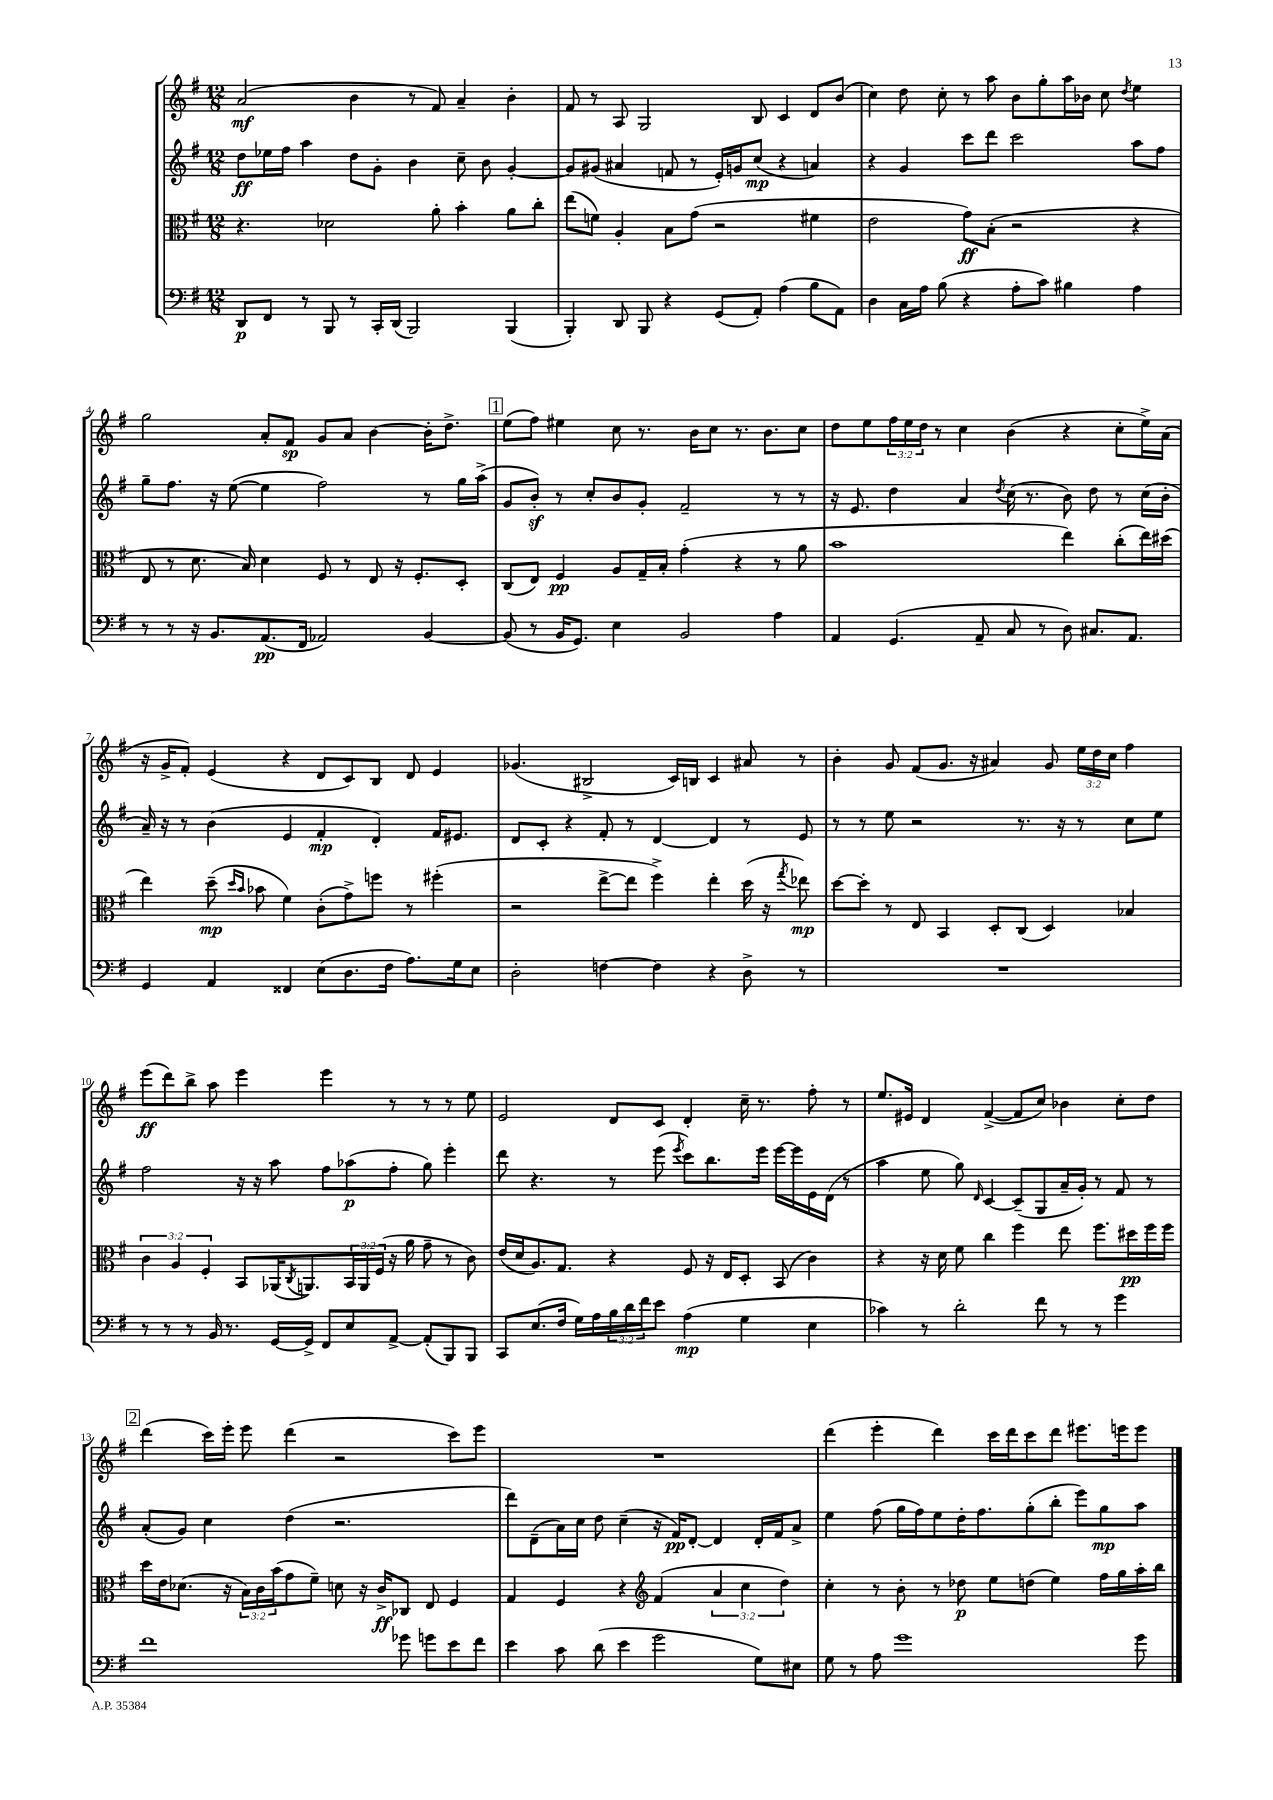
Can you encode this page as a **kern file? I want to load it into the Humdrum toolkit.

**kern	**dynam	**kern	**dynam	**kern	**dynam	**kern	**dynam
*part4	*part4	*part3	*part3	*part2	*part2	*part1	*part1
*staff4	*staff4	*staff3	*staff3	*staff2	*staff2	*staff1	*staff1
*clefF4	*	*clefC3	*	*clefG2	*	*clefG2	*
*k[f#]	*	*k[f#]	*	*k[f#]	*	*k[f#]	*
*M12/8	*	*M12/8	*	*M12/8	*	*M12/8	*
=1	=1	=1	=1	=1	=1	=1	=1
8DD/L	p	4.r	.	8dd\L	ff	(2a/	mf
8FF#/J	.	.	.	16ee-X\L	.	.	.
.	.	.	.	16ff#\JJ	.	.	.
8r	.	.	.	4aa\	.	.	.
8BBB/	.	2d-X\	.	.	.	.	.
8r	.	.	.	8dd\L	.	4b\	.
16CC'/LL	.	.	.	8g'\J	.	.	.
(16DD/JJ	.	.	.	.	.	.	.
2BBB/)	.	.	.	4b\	.	8r	.
.	.	8a'\	.	.	.	8f#/)	.
.	.	4b'\	.	8cc~\	.	4a~/	.
.	.	.	.	8b\	.	.	.
(4BBB/	.	8a\L	.	[4g'/	.	4b'\	.
.	.	8cc'\J	.	.	.	.	.
=2	=2	=2	=2	=2	=2	=2	=2
4BBB'/)	.	(8ee\L	.	8g/L]	.	8f#/	.
.	.	8fn\J)	.	(8g#X/J	.	8r	.
8DD/	.	4A'/	.	4a#X/	.	8A/	.
8BBB/	.	.	.	.	.	2G/	.
4r	.	8B\L	.	8fn/	.	.	.
.	.	(8g\J	.	8r	.	.	.
(8GG/L	.	2r	.	16e'/LL)	.	.	.
.	.	.	.	16gn/J	.	.	.
8AA'/J)	.	.	.	(8cc/J	mp	8B/	.
(4A\	.	.	.	4r	.	4c/	.
8B\L	.	4f#X\	.	4an/)	.	8d/L	.
8AA\J)	.	.	.	.	.	(8b/J	.
=3	=3	=3	=3	=3	=3	=3	=3
4D\	.	2e\	.	4r	.	4cc\)	.
16C\LL	.	.	.	4g/	.	8dd\	.
16A\JJ	.	.	.	.	.	.	.
(8B\	.	.	.	.	.	8cc'\	.
4r	.	8g\L)	ff	8ccc\L	.	8r	.
.	.	(8B'\J	.	8ddd\J	.	8aa\	.
8A'\L	.	2r	.	2ccc\	.	8b\L	.
8c\J)	.	.	.	.	.	8gg'\	.
4B#X\	.	.	.	.	.	16aa\L	.
.	.	.	.	.	.	16b-X\JJ	.
.	.	.	.	.	.	8cc\	.
.	.	.	.	.	.	8qdd/	.
4A\	.	4r	.	8aa\L	.	4ee\	.
.	.	.	.	8ff#\J	.	.	.
!!LO:LB:g=z
=4	=4	=4	=4	=4	=4	=4	=4
8r	.	8E/	.	8gg~\L	.	2gg\	.
8r	.	8r	.	8.ff#\J	.	.	.
16r	.	8.d\	.	.	.	.	.
8.BB/L	.	.	.	16r	.	.	.
.	.	.	.	([8ee\	.	.	.
.	.	16B/)	.	.	.	.	.
(8.AA/	pp	4d\	.	4ee\]	.	8a'/L	.
.	.	.	.	.	.	8f#/J	sp
16FF#/Jk	.	.	.	.	.	.	.
2AA-X/)	.	8F#/	.	2ff#\)	.	8g/L	.
.	.	8r	.	.	.	8a/J	.
.	.	8E/	.	.	.	[4b\	.
.	.	16r	.	.	.	.	.
.	.	8.F#'/L	.	.	.	.	.
[4BB/	.	.	.	8r	.	16b'\KL]	.
.	.	.	.	.	.	8.dd^\J	.
.	.	8D'/J	.	16gg\LL	.	.	.
.	.	.	.	(16aa^\JJ	.	.	.
!!LO:REH:place=s1:t=1
=5	=5	=5	=5	=5	=5	=5	=5
(8BB/]	.	(8C/L	.	8g/L	.	(8ee\L	.
8r	.	8E/J)	.	8bz'/J)	.	8ff#\J)	.
16BB/KL	.	4F#/	pp	8r	.	4ee#X\	.
8.GG/J)	.	.	.	.	.	.	.
.	.	.	.	8cc'/L	.	.	.
4E\	.	8A/L	.	8b/	.	8cc\	.
.	.	16G~/L	.	8g'/J	.	8.r	.
.	.	16B'/JJ	.	.	.	.	.
2BB/	.	(4g'\	.	2f#~/	.	.	.
.	.	.	.	.	.	16b\KL	.
.	.	.	.	.	.	8cc\J	.
.	.	4r	.	.	.	8.r	.
.	.	.	.	.	.	8.b\L	.
4A\	.	8r	.	8r	.	.	.
.	.	8a\	.	8r	.	8cc\J	.
=6	=6	=6	=6	=6	=6	=6	=6
4AA/	.	1b	.	16r	.	8dd\L	.
.	.	.	.	8.e/	.	.	.
.	.	.	.	.	.	8ee\	.
(4.GG/	.	.	.	4dd\	.	24ff#\L	.
.	.	.	.	.	.	24ee\	.
.	.	.	.	.	.	24dd\JJ	.
.	.	.	.	.	.	8r	.
.	.	.	.	4a/	.	4cc\	.
8AA~/	.	.	.	.	.	.	.
.	.	.	.	8qdd/	.	.	.
8C/	.	.	.	(16cc\	.	(4b\	.
.	.	.	.	8.r	.	.	.
8r	.	.	.	.	.	.	.
8D\)	.	4ee\)	.	8b\)	.	4r	.
8.C#X/L	.	.	.	8dd\	.	.	.
.	.	(8cc'\L	.	8r	.	8cc'\L	.
8.AA/J	.	.	.	.	.	.	.
.	.	16ee\L)	.	(16cc\LL	.	16ee^\L)	.
.	.	(16dd#X\JJ	.	16b'\JJ	.	(16a\JJ	.
!!LO:LB:g=z
=7	=7	=7	=7	=7	=7	=7	=7
4GG/	.	4ee\)	.	16a~/)	.	16r	.
.	.	.	.	16r	.	16g^/KL	.
.	.	.	.	8r	.	8f#'/J)	.
4AA/	.	(8dd~\	mp	(4b\	.	(4e/	.
.	.	16qqdd/LL	.	.	.	.	.
.	.	16qqb/JJ	.	.	.	.	.
.	.	8b-X\	.	.	.	.	.
4FF##X/	.	4f#\)	.	4e/	.	4r	.
(8E\L	.	(8c'\L	.	4f#'/	mp	8d/L	.
8.D\	.	8g^\)	.	.	.	8c/)	.
.	.	8ffn\J	.	4d'/)	.	8B/J	.
16F#\Jk	.	.	.	.	.	.	.
8.A\L)	.	8r	.	.	.	8d/	.
.	.	(4ff#X'\	.	16f#/KL	.	4e/	.
16G\k	.	.	.	8.e#X/J	.	.	.
8E\J	.	.	.	.	.	.	.
=8	=8	=8	=8	=8	=8	=8	=8
2D'\	.	2r	.	8d/L	.	(4.g-X/	.
.	.	.	.	8c'/J	.	.	.
.	.	.	.	4r	.	.	.
.	.	.	.	.	.	2B#X^/	.
[4Fn\	.	[8ee^\L	.	8f#'/	.	.	.
.	.	8ee\J]	.	8r	.	.	.
4F\]	.	4ff#^\)	.	[4d/	.	.	.
.	.	.	.	.	.	16c/LL)	.
.	.	.	.	.	.	16Bn/JJ	.
4r	.	4ee'\	.	4d/]	.	4c/	.
8D^\	.	(16dd\	.	8r	.	8a#X/	.
.	.	16r	.	.	.	.	.
.	.	8qgg/	.	.	.	.	.
8r	.	8ee-X\)	mp	8e/	.	8r	.
=9	=9	=9	=9	=9	=9	=9	=9
1.r	.	[8dd\L	.	8r	.	4b'\	.
.	.	8dd'\J]	.	8r	.	.	.
.	.	8r	.	8ee\	.	8g/	.
.	.	8E/	.	2r	.	(8f#/L	.
.	.	4BB/	.	.	.	8.g/J	.
.	.	.	.	.	.	16r	.
.	.	8D'/L	.	.	.	4a#X/)	.
.	.	(8C/J	.	8.r	.	.	.
.	.	4D/)	.	.	.	8g/	.
.	.	.	.	16r	.	.	.
.	.	.	.	8r	.	24ee\LL	.
.	.	.	.	.	.	24dd\	.
.	.	.	.	.	.	24cc\JJ	.
.	.	4B-X/	.	8cc\L	.	4ff#\	.
.	.	.	.	8ee\J	.	.	.
!!LO:LB:g=z
=10	=10	=10	=10	=10	=10	=10	=10
8r	.	6c\	.	2ff#\	.	(8eee\L	ff
8r	.	.	.	.	.	8ddd\)	.
.	.	6A/	.	.	.	.	.
8r	.	.	.	.	.	8bb^\J	.
.	.	6F#'/	.	.	.	.	.
16BB/	.	.	.	.	.	8aa\	.
8.r	.	.	.	.	.	.	.
.	.	8BB/L	.	16r	.	4eee\	.
.	.	.	.	16r	.	.	.
[16GG/LL	.	(16AA-X/K	.	8aa\	.	.	.
.	.	8qC/	.	.	.	.	.
16GG^/JJ]	.	8.AAn/)	.	.	.	.	.
8FF#/L	.	.	.	8ff#\L	.	4eee\	.
8E/	.	24BB/L	.	(8aa-X\	p	.	.
.	.	24AA/	.	.	.	.	.
.	.	(24F#/JJ	.	.	.	.	.
[8AA^/J	.	16r	.	8ff#'\J	.	8r	.
.	.	16a\	.	.	.	.	.
(8AA'/L]	.	8g~\	.	8gg\)	.	8r	.
8BBB/)	.	8r	.	4eee'\	.	8r	.
8BBB/J	.	8c\)	.	.	.	8ee\	.
=11	=11	=11	=11	=11	=11	=11	=11
8CC/L	.	(16e/LL	.	8ddd\	.	2e/	.
.	.	16d/J	.	.	.	.	.
(8.E/	.	8.A/)	.	4.r	.	.	.
16F#/Jk	.	8.G/J	.	.	.	.	.
16G\LL)	.	.	.	.	.	.	.
16A\	.	.	.	.	.	.	.
24B\	.	4r	.	8r	.	8d/L	.
24d\	.	.	.	.	.	.	.
24f#\J	.	.	.	.	.	.	.
8e\J	.	.	.	(8eee\	.	8c/J	.
.	.	.	.	8qeee/	.	.	.
(4A\	mp	8F#/	.	8ccc\L)	.	4d'/	.
.	.	16r	.	8.bb\	.	.	.
.	.	16E/KL	.	.	.	.	.
4G\	.	8D'/J	.	.	.	16cc~\	.
.	.	.	.	16eee\Jk	.	8.r	.
.	.	(8BB/	.	[16eee\LL	.	.	.
.	.	.	.	16eee\]	.	.	.
4E\	.	4c\)	.	16e\	.	8ff#'\	.
.	.	.	.	(16d\JJ	.	.	.
.	.	.	.	8r	.	8r	.
=12	=12	=12	=12	=12	=12	=12	=12
4c-X\)	.	4r	.	4aa\	.	8.ee/L	.
.	.	.	.	.	.	16e#X/Jk	.
8r	.	16r	.	8ee\	.	4d/	.
.	.	16d\	.	.	.	.	.
2d'\	.	8f#\	.	8gg\)	.	.	.
.	.	.	.	16qqd/	.	.	.
.	.	4cc\	.	[4c/	.	([4f#^/	.
.	.	4ff#\	.	(8c~/L]	.	8f#/L]	.
8f#\	.	.	.	8G/	.	8cc/J)	.
8r	.	8ee\	.	16a~/L	.	4b-X\	.
.	.	.	.	16g'/JJ)	.	.	.
8r	.	8.ff#\L	.	8r	.	.	.
4g\	.	.	.	8f#/	.	8cc'\L	.
.	.	16dd#X\L	pp	.	.	.	.
.	.	16ff#\	.	8r	.	8dd\J	.
.	.	16ff#\JJ	.	.	.	.	.
!!LO:LB:g=z
!!LO:REH:place=s1:t=2
=13	=13	=13	=13	=13	=13	=13	=13
1f#	.	16dd\LL	.	(8a'/L	.	(4ddd\	.
.	.	16e\J	.	.	.	.	.
.	.	(8.d-X\J	.	8g/J)	.	.	.
.	.	.	.	4cc\	.	16ccc\LL)	.
.	.	16r	.	.	.	16eee'\JJ	.
.	.	24B\LL)	.	.	.	8eee\	.
.	.	24c\	.	.	.	.	.
.	.	(24b\J	.	.	.	.	.
.	.	8g\	.	(4dd\	.	(4ddd\	.
.	.	8f#~\J)	.	.	.	.	.
.	.	8dn\	.	2.r	.	2r	.
.	.	16r	.	.	.	.	.
.	.	16c^/KL	ff	.	.	.	.
8g-X\	.	8C-X/J	.	.	.	.	.
8gn\L	.	8E/	.	.	.	.	.
8e\	.	4F#/	.	.	.	8ccc\L)	.
8f#\J	.	.	.	.	.	8eee\J	.
=14	=14	=14	=14	=14	=14	=14	=14
4e\	.	4G/	.	8ddd\L)	.	1.r	.
.	.	.	.	(8d~\	.	.	.
8c\	.	4F#/	.	16a\L)	.	.	.
.	.	.	.	16cc\JJ	.	.	.
(8d\	.	.	.	8dd\	.	.	.
4e\	.	4r	.	(4cc~\	.	.	.
*	*	*clefG2	*	*	*	*	*
2g\	.	(4f#/	.	16r	.	.	.
.	.	.	.	16f#/KL)	pp	.	.
.	.	.	.	[8d'/J	.	.	.
.	.	6a/	.	4d/]	.	.	.
.	.	6cc\	.	.	.	.	.
8G\L)	.	.	.	16d'/LL	.	.	.
.	.	.	.	16f#/J	.	.	.
.	.	6dd\)	.	.	.	.	.
8E#X\J	.	.	.	8a^/J	.	.	.
=15	=15	=15	=15	=15	=15	=15	=15
8G\	.	4cc'\	.	4ee\	.	(4ddd\	.
8r	.	.	.	.	.	.	.
8A\	.	8r	.	(8ff#\	.	4eee'\	.
1g	.	8b'\	.	16gg\LL	.	.	.
.	.	.	.	16ff#\J)	.	.	.
.	.	8r	.	8ee\	.	4ddd\)	.
.	.	8dd-X\	p	16dd'\K	.	.	.
.	.	.	.	8.ff#\	.	.	.
.	.	8ee\L	.	.	.	16ccc\LL	.
.	.	.	.	.	.	16ddd\J	.
.	.	(8ddn\J	.	(8gg'\	.	8ccc\	.
.	.	4ee\)	.	8bb'\J	.	8ddd\J	.
.	.	.	.	8eee\L)	.	8.eee#X\L	.
.	.	16ff#\LL	.	8gg\	mp	.	.
.	.	16gg\	.	.	.	16eeen\k	.
8g\	.	16aa'\	.	8aa\J	.	8eee\J	.
.	.	16bb\JJ	.	.	.	.	.
==	==	==	==	==	==	==	==
*-	*-	*-	*-	*-	*-	*-	*-
